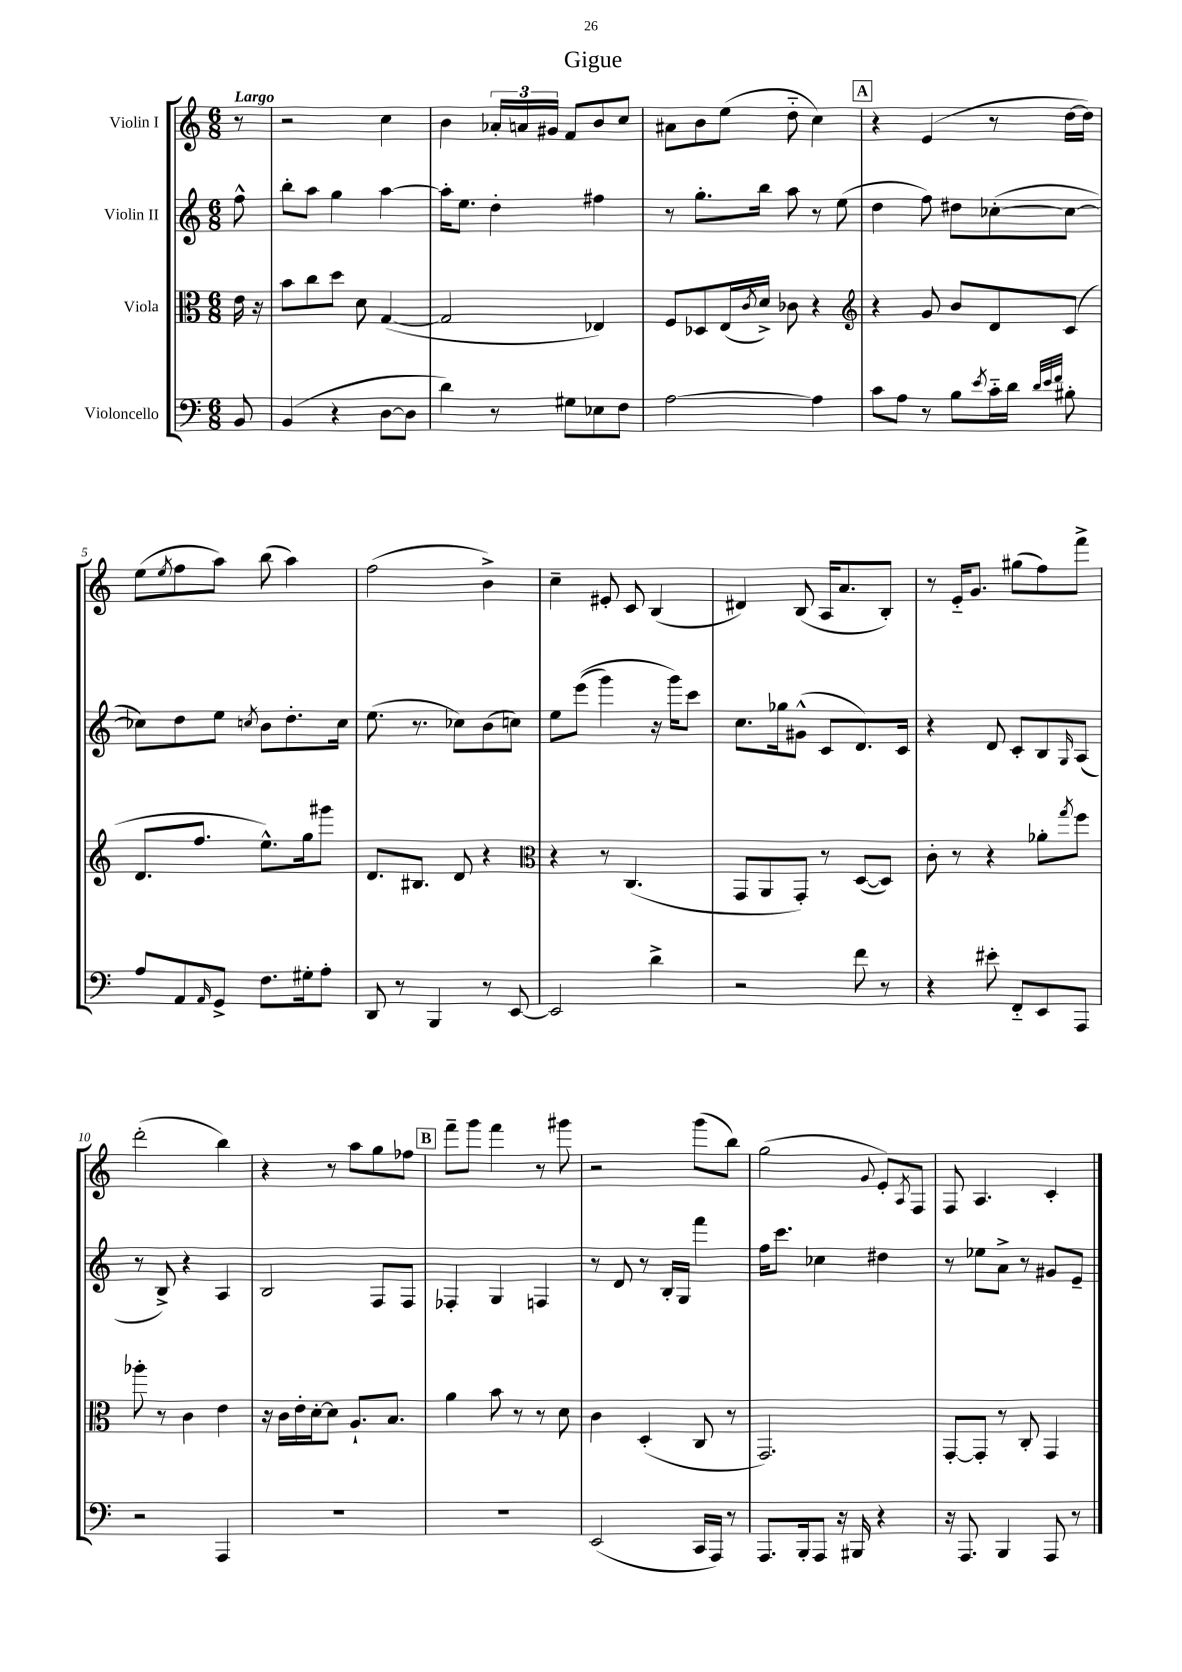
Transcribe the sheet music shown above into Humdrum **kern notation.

**kern	**kern	**kern	**kern
*part4	*part3	*part2	*part1
*staff4	*staff3	*staff2	*staff1
*I"Violoncello	*I"Viola	*I"Violin II	*I"Violin I
*clefF4	*clefC3	*clefG2	*clefG2
*k[]	*k[]	*k[]	*k[]
*M6/8	*M6/8	*M6/8	*M6/8
=	=	=	=
!	!	!	!LO:TX:a:B:t=Largo
8BB/	16e\	8ff^^\	8r
.	16r	.	.
=1	=1	=1	=1
(4BB/	8b\L	8bb'\L	2r
.	8cc\	8aa\J	.
4r	8dd\J	4gg\	.
.	8d\	.	.
[8D\L	([4G/	[4aa\	4cc\
8D\J]	.	.	.
=2	=2	=2	=2
4d\)	2G/]	16aa'\KL]	4b\
.	.	8.ee\J	.
8r	.	4dd'\	24a-X'/LL
.	.	.	24an/
.	.	.	24g#X/JJ
8G#X\L	.	.	8f/L
8E-X\	4E-X/)	4ff#X\	8b/
8F\J	.	.	8cc/J
=3	=3	=3	=3
[2A\	8F/L	8r	8a#X\L
.	8D-X/	8.gg'\L	8b\
.	(16E/L	.	(8ee\J
.	8qc/	.	.
.	16d^/JJ)	16bb\Jk	.
.	8c-X\	8aa\	8dd\
4A\]	4r	8r	4cc\)
.	.	(8ee\	.
!!LO:REH:place=s1:t=A
=4	=4	=4	=4
*	*clefG2	*	*
8c\L	4r	4dd\	4r
8A\J	.	.	.
8r	8g/	8ff\)	(4e/
8B\L	8b/L	8dd#X\L	.
8qe/	.	.	.
16c\L	8d/	([8cc-X'\	8r
16d\JJ	.	.	.
32qqd/LLL	.	.	.
32qqe/	.	.	.
32qqf/JJJ	.	.	.
8B#X'\	(8c/J	8cc-\J_	[16dd\LL
.	.	.	16dd\JJ])
!!LO:LB:g=z
=5	=5	=5	=5
8A/L	8.d/L	8cc-X\L])	(8ee\L
.	.	.	8qee/
8AA/	.	8dd\	8ff\
.	8.ff/J	.	.
16qqAA/	.	.	.
8GG^/J	.	8ee\J	8aa\J)
.	.	8qccn/	.
8.F\L	8.ee^^\L)	8b\L	(8bb\
.	.	8.dd'\	4aa\)
16G#X'\k	16gg\k	.	.
8A'\J	8ggg#X\J	.	.
.	.	16cc\Jk	.
=6	=6	=6	=6
8DD/	8.d/L	(8.ee\	(2ff\
8r	.	.	.
.	8.B#X/J	8.r	.
4BBB/	.	.	.
.	8d/	8cc-X\L)	.
8r	4r	(8b\	4b^\)
[8EE/	.	8ccn\J)	.
=7	=7	=7	=7
*	*clefC3	*	*
2EE/]	4r	8ee\L	4cc~\
.	.	((8eee\J	.
.	8r	4ggg\)	8e#X'/
.	(4.C/	.	8c/
4d^\	.	16r	(4B/
.	.	16ggg\KL)	.
.	.	8ccc\J	.
=8	=8	=8	=8
2r	8GG/L	8.cc\L	4d#X/)
.	8AA/	.	.
.	.	16gg-X\k	.
.	8GG'/J)	(8g#X^^\J	(8B/
.	8r	8c/L	16A/KL
.	.	.	8.a/
8f\	([8D/L	8.d/)	.
8r	8D/J])	.	8B'/J)
.	.	16c/Jk	.
=9	=9	=9	=9
4r	8c'\	4r	8r
.	8r	.	16e/KL
.	.	.	8.g/J
8e#X'\	4r	8d/	.
8FF/L	.	8c'/L	(8gg#X\L
8EE/	8a-X'\L	8B/	8ff\)
.	8qgg/	16qqG/	.
8AAA/J	8ff\J	(8A/J	8fff^\J
!!LO:LB:g=z
=10	=10	=10	=10
2r	8aa-X'\	8r	(2ddd'\
.	8r	8B^/)	.
.	4c\	4r	.
4AAA/	4e\	4A/	4bb\)
=11	=11	=11	=11
2.r	16r	2B/	4r
.	16c\LL	.	.
.	16e'\	.	.
.	[16d'\J	.	.
.	8d\J]	.	8r
.	8.A`/L	.	8aa\L
.	.	8F/L	8gg\
.	8.B/J	.	.
.	.	8F/J	8ff-X\J
!!LO:REH:place=s1:t=B
=12	=12	=12	=12
2.r	4a\	4F-X'/	8fff~\L
.	.	.	8ggg\J
.	8b\	4G/	4fff\
.	8r	.	.
.	8r	4Fn/	8r
.	8d\	.	8ggg#X\
=13	=13	=13	=13
(2EE/	4c\	8r	2r
.	.	8d/	.
.	(4D'/	8r	.
.	.	16B'/LL	.
.	.	16G/JJ	.
16CC/LL	8C/	4fff\	(8ggg\L
16AAA/JJ)	.	.	.
8r	8r	.	8bb\J)
=14	=14	=14	=14
8.AAA/L	2.GG/)	16ff\KL	(2gg\
.	.	8.ccc\J	.
16BBB'/k	.	.	.
8AAA/J	.	4cc-X\	.
16r	.	.	.
16BBB#X/	.	.	.
.	.	.	8qqg/
4r	.	4dd#X\	8e'/L)
.	.	.	8qA/
.	.	.	8F/J
=15	=15	=15	=15
16r	[8GG'/L	8r	8F/
8.AAA/	.	.	.
.	8GG'/J]	8ee-X\L	4.A/
4BBB/	8r	8a^\J	.
.	8C'/	8r	.
8AAA/	4GG/	8g#X/L	4c'/
8r	.	8e~/J	.
==	==	==	==
*-	*-	*-	*-
